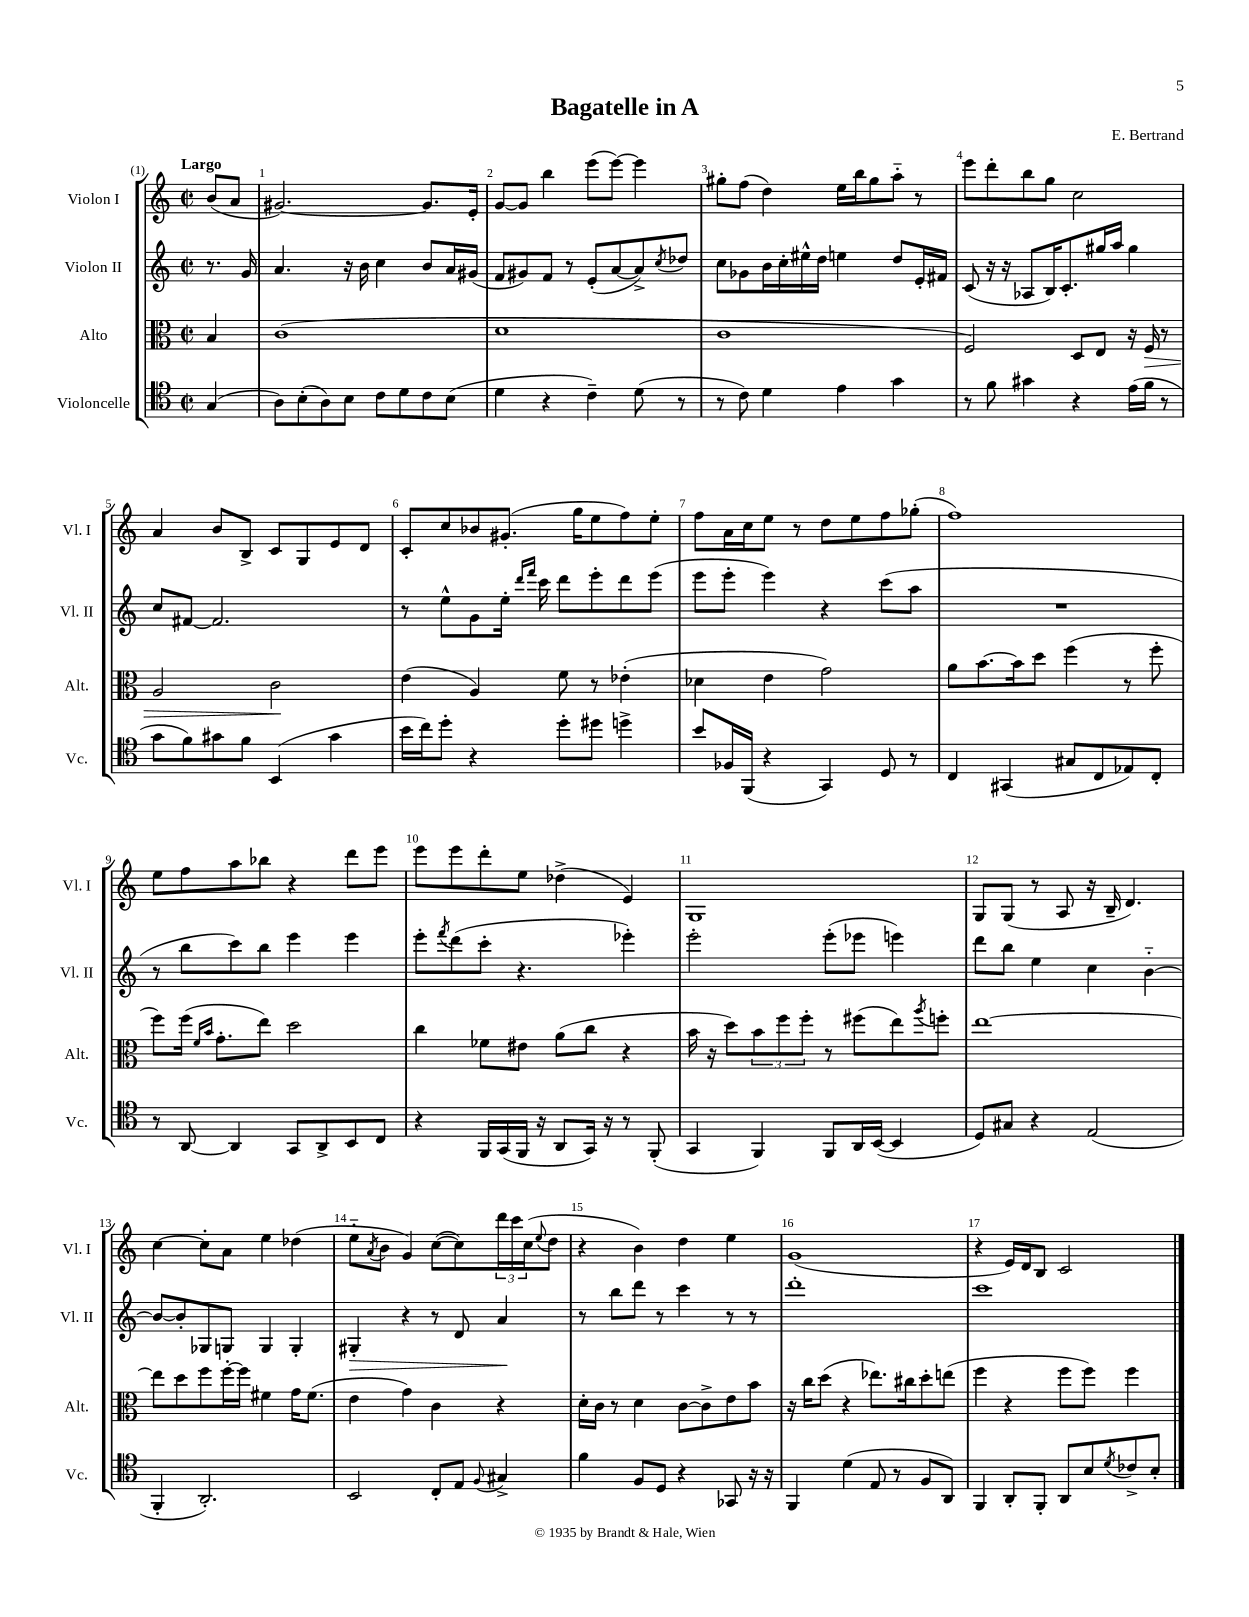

**kern	**kern	**dynam	**kern	**dynam	**kern
*part4	*part3	*part3	*part2	*part2	*part1
*staff4	*staff3	*staff3	*staff2	*staff2	*staff1
*I"Violoncelle	*I"Alto	*	*I"Violon II	*	*I"Violon I
*I'Vc.	*I'Alt.	*	*I'Vl. II	*	*I'Vl. I
*clefC4	*clefC3	*	*clefG2	*	*clefG2
*k[]	*k[]	*	*k[]	*	*k[]
*M2/2	*M2/2	*	*M2/2	*	*M2/2
*met(c|)	*met(c|)	*	*met(c|)	*	*met(c|)
=	=	=	=	=	=
!	!	!	!	!	!LO:TX:a:B:t=Largo
(4G/	4B/	.	8.r	.	(8b/L
.	.	.	.	.	8a/J
.	.	.	16g/	.	.
=1	=1	=1	=1	=1	=1
8A\L)	(1c	.	4.a/	.	[2.g#X/)
(8B'\	.	.	.	.	.
8A\)	.	.	.	.	.
8B\J	.	.	16r	.	.
.	.	.	16b\	.	.
8c\L	.	.	4cc\	.	.
8d\	.	.	.	.	.
8c\	.	.	8b/L	.	8.g#/L]
(8B\J	.	.	16a/L	.	.
.	.	.	(16g#X/JJ	.	16e'/Jk
=2	=2	=2	=2	=2	=2
4d\	1d	.	8f/L	.	[8g/L
.	.	.	8g#X/)	.	8g/J]
4r	.	.	8f/J	.	4bb\
.	.	.	8r	.	.
4c~\)	.	.	(8e'/L	.	(8eee\L
.	.	.	[8a/	.	[8eee\J)
(8d\	.	.	8a^/])	.	4eee\]
.	.	.	8qcc/	.	.
8r	.	.	8dd-X/J	.	.
=3	=3	=3	=3	=3	=3
8r	1c	.	8cc\L	.	8gg#X'\L
8c\)	.	.	8g-X\	.	(8ff\J
4d\	.	.	16b\L	.	4dd\)
.	.	.	16cc'\	.	.
.	.	.	16ee#X^^\	.	.
.	.	.	16dd\JJ	.	.
4e\	.	.	4een\	.	16ee\LL
.	.	.	.	.	16bb\J
.	.	.	.	.	8gg#\
4g\	.	.	8dd/L	.	8aa\J
.	.	.	16e'/L	.	8r
.	.	.	16f#X/JJ	.	.
=4	=4	=4	=4	=4	=4
8r	2F/)	.	(8c/	.	8eee\L
8f\	.	.	16r	.	8ddd'\
.	.	.	16r	.	.
4g#X\	.	.	8A-X/L	.	8bb\
.	.	.	16B/K)	.	8gg\J
.	.	.	8.c'/	.	.
4r	8D/L	.	.	.	2cc\
.	8E/J	.	16gg#X/L	.	.
.	.	.	16aa/JJ	.	.
(16e\LL	16r	.	4gg#\	.	.
!	!	!LO:HP:b	!	!	!
16f\JJ	16F/	>	.	.	.
8r	8r	.	.	.	.
!!LO:LB:g=z
=5	=5	=5	=5	=5	=5
8g\L	2A/	.	8cc/L	.	4a/
8f\)	.	.	[8f#X/J	.	.
8g#X\	.	.	2.f#/]	.	8b/L
8f\J	.	.	.	.	8B^/J
(4BB/	2c\	.	.	.	8c/L
.	.	.	.	.	8G/
4g#\	.	.	.	.	8e/
.	.	.	.	.	8d/J
.	.	]	.	.	.
=6	=6	=6	=6	=6	=6
16b\LL	(4e\	.	8r	.	8c'/L
16cc\J)	.	.	.	.	.
8dd'\J	.	.	8ee^^\L	.	8cc/
4r	4A/)	.	8g\	.	8b-X/
.	.	.	16ee'\Jk	.	(8.g#X'/J
.	.	.	16qqddd/LL	.	.
.	.	.	16qqfff/JJ	.	.
.	.	.	16ccc\	.	.
8dd'\L	8f\	.	8ddd\L	.	.
.	.	.	.	.	16gg\KL
8dd#X\J	8r	.	8eee'\	.	8ee\
4ddn^\	(4e-X'\	.	8ddd\	.	8ff\)
.	.	.	(8eee\J	.	8ee'\J
=7	=7	=7	=7	=7	=7
8b/L	4d-X\	.	8eee\L	.	8ff\L
16F-X/L	.	.	8eee'\J	.	16a\L
(16FF/JJ	.	.	.	.	16cc\J
4r	4e\	.	4eee\)	.	8ee\J
.	.	.	.	.	8r
4GG/)	2g\)	.	4r	.	8dd\L
.	.	.	.	.	8ee\
8D/	.	.	(8ccc\L	.	8ff\
8r	.	.	8aa\J	.	(8gg-X'\J
=8	=8	=8	=8	=8	=8
4C/	8a\L	.	1r	.	1ff)
.	[8.b\	.	.	.	.
(4GG#X/	.	.	.	.	.
.	16b\k]	.	.	.	.
.	8dd\J	.	.	.	.
8G#X/L	(4ff\	.	.	.	.
8C/	.	.	.	.	.
8E-X/)	8r	.	.	.	.
8C'/J	8ff'\	.	.	.	.
!!LO:LB:g=z
=9	=9	=9	=9	=9	=9
8r	8ff\L)	.	8r	.	8ee\L
[8AA/	(16ff\Jk	.	8bb\L	.	8ff\
.	16qqf/LL	.	.	.	.
.	16qqb/JJ	.	.	.	.
.	8.g'\L	.	.	.	.
4AA/]	.	.	8ccc\)	.	8aa\
.	8ee\J)	.	8bb\J	.	8bb-X\J
8GG/L	2dd\	.	4eee\	.	4r
8AA^/	.	.	.	.	.
8BB/	.	.	4eee\	.	8ddd\L
8C/J	.	.	.	.	8eee\J
=10	=10	=10	=10	=10	=10
4r	4cc\	.	8eee'\L	.	8eee\L
.	.	.	8qfff/	.	.
.	.	.	(8ddd\	.	8eee\
16FF/LL	8f-X\L	.	8ccc'\J	.	8ddd'\
(16GG/	.	.	.	.	.
16FF/JJ	8e#X\J	.	4.r	.	8ee\J
16r	.	.	.	.	.
8AA/L	(8a\L	.	.	.	(4dd-X^\
16GG/Jk)	8cc\J	.	.	.	.
16r	.	.	.	.	.
8r	4r	.	4eee-X'\)	.	4e/)
(8FF'/	.	.	.	.	.
=11	=11	=11	=11	=11	=11
4GG/	16b\	.	2eee'\	.	1G
.	16r	.	.	.	.
.	8dd\L)	.	.	.	.
4FF/)	12b\	.	.	.	.
.	12ff\	.	.	.	.
.	12ff'\J	.	.	.	.
8FF/L	8r	.	(8eee'\L	.	.
16AA/L	(8ff#X\L	.	8eee-X\J	.	.
([16BB/JJ	.	.	.	.	.
4BB/]	8ee\)	.	4eeen\)	.	.
.	8qaa/	.	.	.	.
.	8ffn'\J	.	.	.	.
=12	=12	=12	=12	=12	=12
8D/L)	[1ee	.	8ddd\L	.	8G/L
8G#X/J	.	.	8bb\J	.	(8G/J
4r	.	.	4ee\	.	8r
.	.	.	.	.	8A/
(2E/	.	.	4cc\	.	16r
.	.	.	.	.	16B~/
.	.	.	.	.	4.d/)
.	.	.	[4b\	.	.
!!LO:LB:g=z
=13	=13	=13	=13	=13	=13
4FF'/	8ee\L]	.	8b/L_	.	[4cc\
.	8dd\	.	8b'/]	.	.
2.AA'/)	8ff\	.	8G-X/	.	8cc'\L]
.	[16ff'\L	.	8Gn/J	.	8a\J
.	16ff\JJ]	.	.	.	.
.	4f#X\	.	4G/	.	4ee\
.	16g\KL	.	4G'/	.	(4dd-X\
.	(8.f#\J	.	.	.	.
=14	=14	=14	=14	=14	=14
!	!	!	!	!LO:HP:b	!
2BB/	4e\	.	4G#X'/	>	8ee\L
.	.	.	.	.	8qa/
.	.	.	.	.	8b\J
.	4g\)	.	4r	.	4g/)
8C'/L	4c\	.	8r	.	([8cc\L
8E/J	.	.	8d/	.	8cc\])
8qqF/	.	.	.	.	.
4G#X^/	4r	.	4a/	.	24ddd\L
.	.	.	.	.	24ccc\
.	.	.	.	.	(24cc\J
.	.	.	.	.	8qqee/
.	.	.	.	.	8dd\J
.	.	.	.	]	.
=15	=15	=15	=15	=15	=15
4f\	16d'\LL	.	8r	.	4r
.	16c\JJ	.	.	.	.
.	8r	.	8bb\L	.	.
8F/L	4d\	.	8ddd\J	.	4b\)
8D/J	.	.	8r	.	.
4r	[8c\L	.	4ccc\	.	4dd\
.	8c^\]	.	.	.	.
8GG-X/	8e\	.	8r	.	4ee\
16r	8b\J	.	8r	.	.
16r	.	.	.	.	.
=16	=16	=16	=16	=16	=16
4FF/	16r	.	1ddd'	.	(1g
.	16cc\KL	.	.	.	.
.	(8dd\J	.	.	.	.
(4d\	4r	.	.	.	.
8E/	8.ee-X\L)	.	.	.	.
8r	.	.	.	.	.
.	16cc#X\k	.	.	.	.
8F/L	8dd'\	.	.	.	.
8AA/J)	(8een\J	.	.	.	.
=17	=17	=17	=17	=17	=17
4FF/	4ff\	.	1ccc	.	4r
8AA'/L	4r	.	.	.	16e/LL)
.	.	.	.	.	16d/J
8FF'/J	.	.	.	.	8B/J
8AA/L	8ff\L	.	.	.	2c/
8B/	8ff\J)	.	.	.	.
8qd/	.	.	.	.	.
8c-X^/	4ff\	.	.	.	.
8B'/J	.	.	.	.	.
==	==	==	==	==	==
*-	*-	*-	*-	*-	*-
